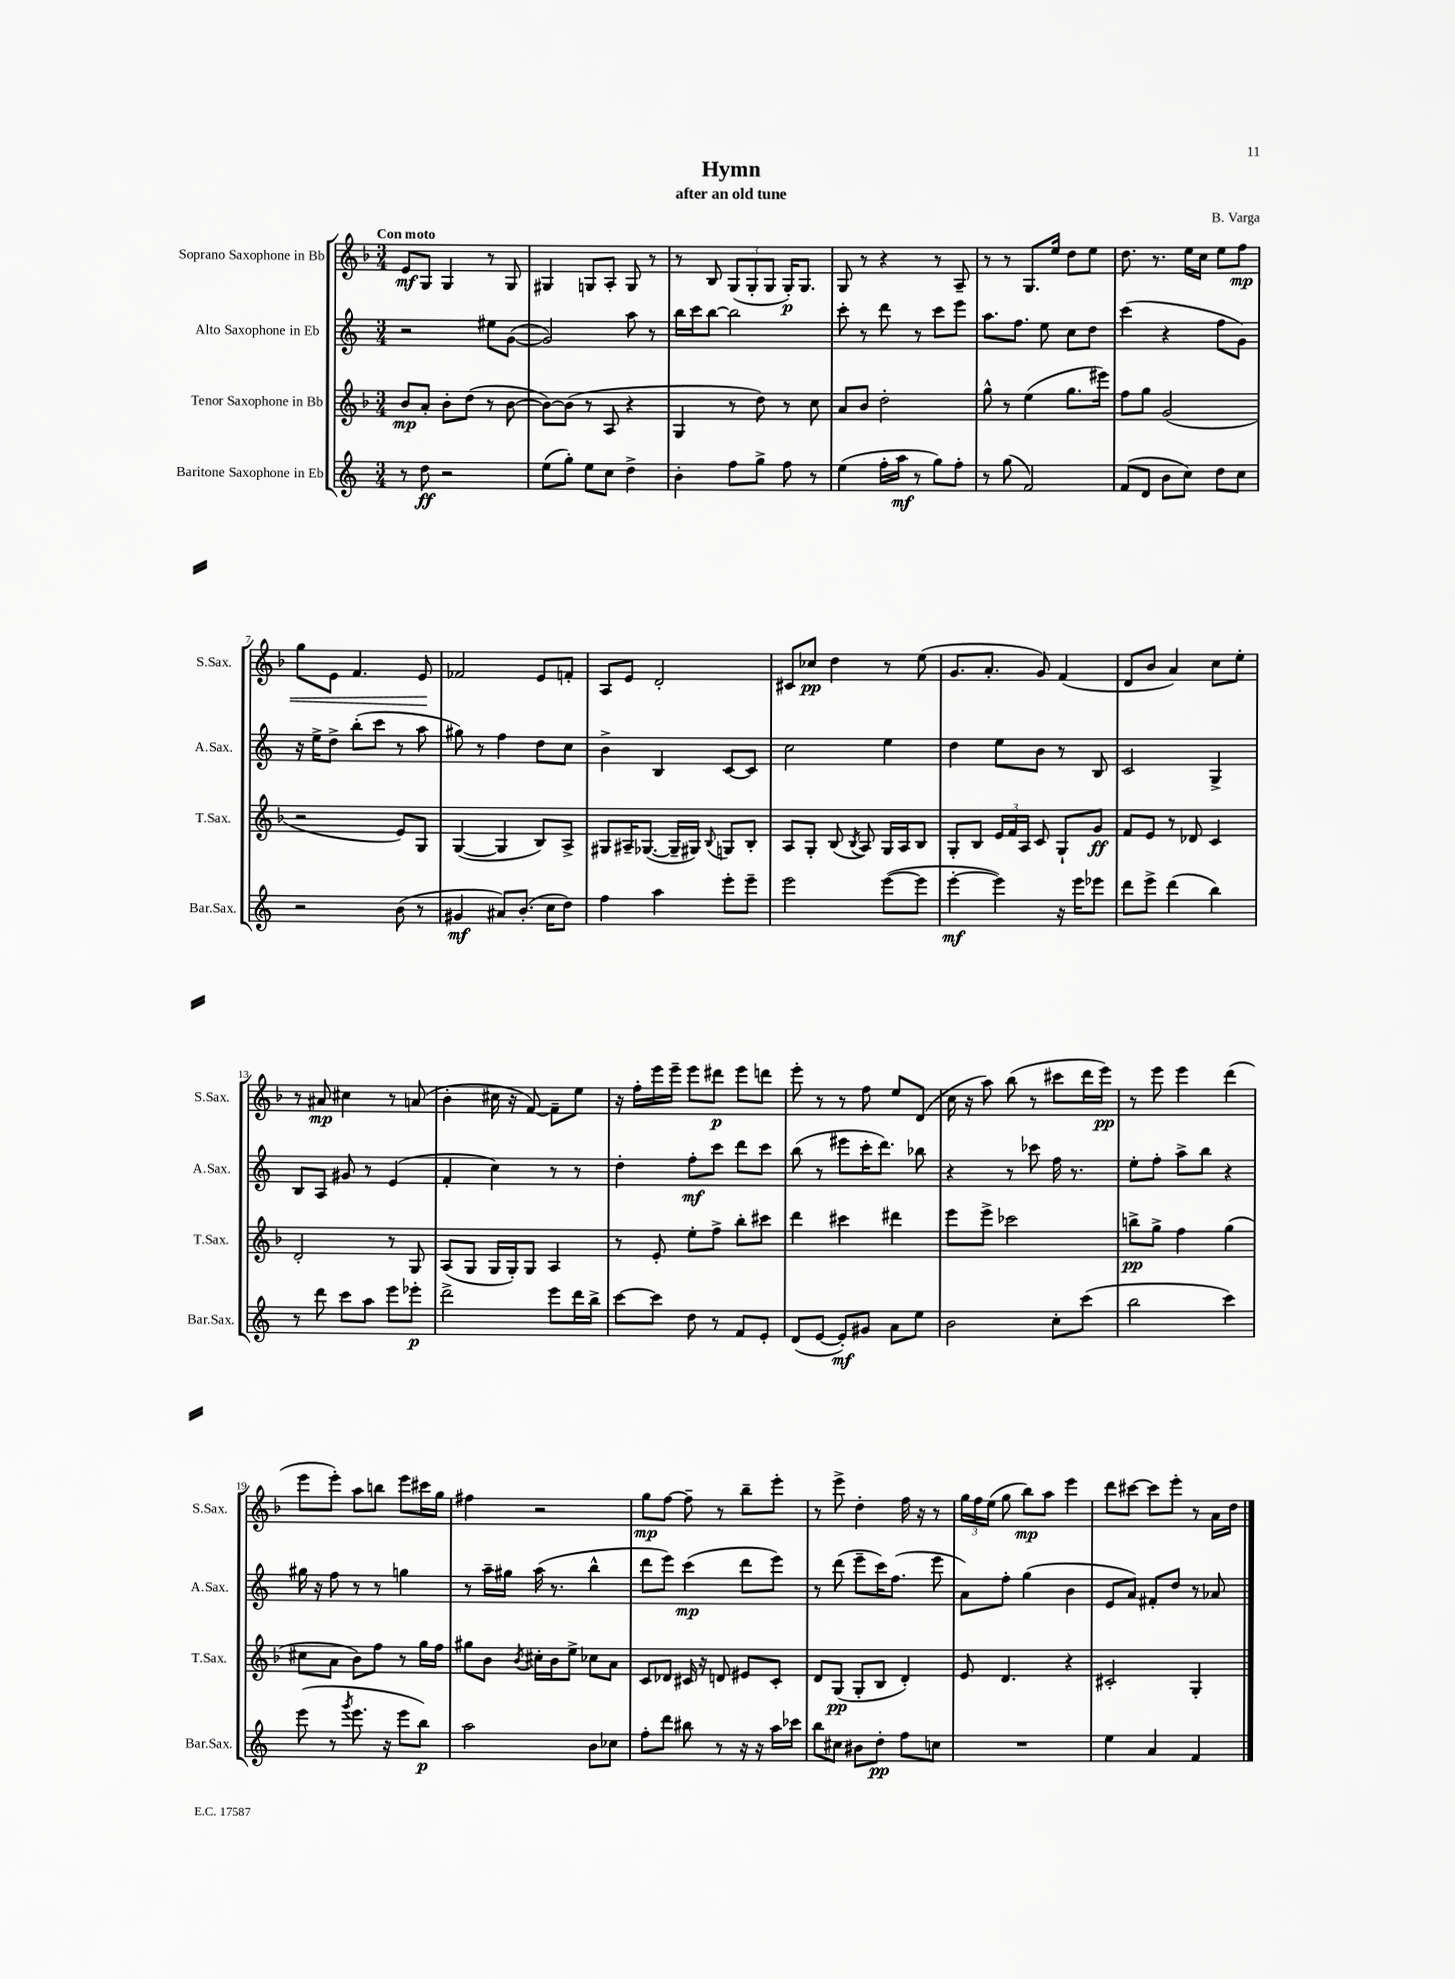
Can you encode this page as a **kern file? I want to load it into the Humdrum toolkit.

**kern	**dynam	**kern	**dynam	**kern	**dynam	**kern	**dynam
*part4	*part4	*part3	*part3	*part2	*part2	*part1	*part1
*staff4	*staff4	*staff3	*staff3	*staff2	*staff2	*staff1	*staff1
*I"Baritone Saxophone in Eb	*	*I"Tenor Saxophone in Bb	*	*I"Alto Saxophone in Eb	*	*I"Soprano Saxophone in Bb	*
*I'Bar.Sax.	*	*I'T.Sax.	*	*I'A.Sax.	*	*I'S.Sax.	*
*clefG2	*	*clefG2	*	*clefG2	*	*clefG2	*
*k[]	*	*k[b-]	*	*k[]	*	*k[b-]	*
*M3/4	*	*M3/4	*	*M3/4	*	*M3/4	*
=1	=1	=1	=1	=1	=1	=1	=1
!	!	!	!	!	!	!LO:TX:a:B:t=Con moto	!
8r	.	8b-/L	mp	2r	.	8e/L	mf
8dd\	ff	8a'/J	.	.	.	8G/J	.
2r	.	8b-'\L	.	.	.	4G/	.
.	.	(8dd\J	.	.	.	.	.
.	.	8r	.	8ee#X\L	.	8r	.
.	.	[8b-\	.	([8g\J	.	8G/	.
=2	=2	=2	=2	=2	=2	=2	=2
(8ee\L	.	8b-\L_)	.	2g/])	.	4G#X/	.
8gg'\J)	.	(8b-\J]	.	.	.	.	.
8ee\L	.	8r	.	.	.	8Gn/L	.
8cc\J	.	8A/	.	.	.	8A'/J	.
4dd^\	.	4r	.	8aa\	.	8G/	.
.	.	.	.	8r	.	8r	.
=3	=3	=3	=3	=3	=3	=3	=3
4b'\	.	4G/	.	16bb\LL	.	8r	.
.	.	.	.	16ccc\J	.	.	.
.	.	.	.	[8bb\J	.	8B-/	.
8ff\L	.	8r	.	2bb\]	.	(12G/L	.
.	.	.	.	.	.	12G'/	.
8gg^\J	.	8dd\)	.	.	.	.	.
.	.	.	.	.	.	12G/J	.
8ff\	.	8r	.	.	.	16G'/KL)	p
.	.	.	.	.	.	8.G/J	.
8r	.	8cc\	.	.	.	.	.
=4	=4	=4	=4	=4	=4	=4	=4
(4ee\	.	8a/L	.	8ccc'\	.	8G/	.
.	.	8b-/J	.	8r	.	8r	.
16ff'\LL	.	2dd'\	.	8ddd\	.	4r	.
16aa\JJ	mf	.	.	.	.	.	.
8r	.	.	.	8r	.	.	.
8gg\L)	.	.	.	8ccc\L	.	8r	.
8ff'\J	.	.	.	8eee\J	.	8A~/	.
=5	=5	=5	=5	=5	=5	=5	=5
8r	.	8gg^^\	.	8.aa\L	.	8r	.
(8gg\	.	8r	.	.	.	8r	.
.	.	.	.	8.ff\J	.	.	.
2f/)	.	(4ee\	.	.	.	8.G/L	.
.	.	.	.	8ee\	.	.	.
.	.	.	.	.	.	16ee/Jk	.
.	.	8.gg\L	.	8cc\L	.	8dd\L	.
.	.	.	.	8dd\J	.	8ee\J	.
.	.	16eee#X\Jk)	.	.	.	.	.
=6	=6	=6	=6	=6	=6	=6	=6
(8f/L	.	8ff\L	.	(4ccc\	.	8.dd\	.
8d/J	.	8gg\J	.	.	.	.	.
.	.	.	.	.	.	8.r	.
8b\L	.	(2g/	.	4r	.	.	.
8cc\J)	.	.	.	.	.	16ee\LL	.
.	.	.	.	.	.	16cc\JJ	.
8dd\L	.	.	.	8ff\L	.	8ee\L	.
!	!	!	!	!	!	!	!LO:HP:b
8cc\J	.	.	.	8g\J)	.	8ff\J	< mp
!!LO:LB:g=z
=7	=7	=7	=7	=7	=7	=7	=7
2r	.	2r	.	16r	.	8gg\L	.
.	.	.	.	16ee^\KL	.	.	.
.	.	.	.	8dd^\J	.	8e\J	.
.	.	.	.	(8bb'\L	.	4.f/	.
.	.	.	.	8ccc\J	.	.	.
(8b\	.	8e/L)	.	8r	.	.	.
8r	.	8G/J	.	8aa\	.	8e/	.
.	.	.	.	.	.	.	[
=8	=8	=8	=8	=8	=8	=8	=8
4g#X/	mf	([4G/	.	8gg#X\)	.	2f-X/	.
.	.	.	.	8r	.	.	.
8a#X/L)	.	4G/]	.	4ff\	.	.	.
(8.b'/J	.	.	.	.	.	.	.
.	.	8B-/L)	.	8dd\L	.	8e/L	.
16cc\KL	.	.	.	.	.	.	.
8dd\J)	.	8A^/J	.	8cc\J	.	8fn'/J	.
=9	=9	=9	=9	=9	=9	=9	=9
4ff\	.	8G#X/L	.	4b^\	.	8A/L	.
.	.	16A#X~/K	.	.	.	8e/J	.
.	.	([8.G-X/J	.	.	.	.	.
4aa\	.	.	.	4B/	.	2d'/	.
.	.	16G-~/LL]	.	.	.	.	.
.	.	16G#X/JJ)	.	.	.	.	.
.	.	8qqB-/	.	.	.	.	.
8eee'\L	.	8Gn/L	.	[8c/L	.	.	.
8eee~\J	.	8B-'/J	.	8c/J]	.	.	.
=10	=10	=10	=10	=10	=10	=10	=10
2eee\	.	8A/L	.	2cc\	.	8c#X/L	.
.	.	8G'/J	.	.	.	8cc-X/J	pp
.	.	(8B-/	.	.	.	4dd\	.
.	.	8qB-/	.	.	.	.	.
.	.	8A/)	.	.	.	.	.
([8eee\L	.	16G/LL	.	4ee\	.	8r	.
.	.	16A/J	.	.	.	.	.
8eee\J]	.	8B-/J	.	.	.	(8ee\	.
=11	=11	=11	=11	=11	=11	=11	=11
[4eee'\	mf	8G'/L	.	4dd\	.	8.g/L	.
.	.	8B-/J	.	.	.	.	.
.	.	.	.	.	.	8.a'/J	.
4eee\])	.	24e/LL	.	8ee\L	.	.	.
.	.	24f/	.	.	.	.	.
.	.	24A/JJ	.	.	.	.	.
.	.	8c/	.	8b\J	.	8g/)	.
16r	.	8G`/L	.	8r	.	(4f/	.
16eee\KL	.	.	.	.	.	.	.
8eee-X\J	.	8g/J	ff	8B/	.	.	.
=12	=12	=12	=12	=12	=12	=12	=12
8ddd\L	.	8f/L	.	2c/	.	8d/L	.
8eee^\J	.	8e/J	.	.	.	8b-/J	.
(4ddd\	.	8r	.	.	.	4a/)	.
.	.	8d-X/	.	.	.	.	.
4bb\)	.	4c/	.	4G^/	.	8cc\L	.
.	.	.	.	.	.	8ee'\J	.
!!LO:LB:g=z
=13	=13	=13	=13	=13	=13	=13	=13
8r	.	2d'/	.	8B/L	.	8r	.
8ddd\	.	.	.	8A/J	.	8a#X/	mp
8ccc\L	.	.	.	8g#X/	.	4cc#X\	.
8aa\J	.	.	.	8r	.	.	.
8eee\L	.	8r	.	(4e/	.	8r	.
8eee-X'\J	p	8G/	.	.	.	(8an/	.
=14	=14	=14	=14	=14	=14	=14	=14
2ddd^\	.	(8A/L	.	4f'/	.	4b-'\	.
.	.	8G/J	.	.	.	.	.
.	.	16G/LL	.	4cc\)	.	16cc#X\	.
.	.	16G'/J)	.	.	.	16r	.
.	.	8G/J	.	.	.	[8f/)	.
8eee\L	.	4A/	.	8r	.	8f~\L]	.
16ddd\L	.	.	.	8r	.	8ee\J	.
16bb^\JJ	.	.	.	.	.	.	.
=15	=15	=15	=15	=15	=15	=15	=15
[8ccc\L	.	8r	.	4dd'\	.	16r	.
.	.	.	.	.	.	16ff'\LL	.
8ccc\J]	.	8e'/	.	.	.	16eee\	.
.	.	.	.	.	.	16eee~\JJ	.
8dd\	.	8ee'\L	.	8ff'\L	mf	8eee\L	.
8r	.	8ff^\J	.	8ccc\J	.	8ddd#X\J	p
8f/L	.	8bb-'\L	.	8ddd\L	.	8eee\L	.
8e'/J	.	8ccc#X\J	.	8ccc\J	.	8dddn\J	.
=16	=16	=16	=16	=16	=16	=16	=16
(8d/L	.	4ddd\	.	(8bb\	.	8eee'\	.
[8e/J	.	.	.	8r	.	8r	.
8e'/L])	mf	4ccc#X\	.	8eee#X\L	.	8r	.
8g#X/J	.	.	.	16ccc'\K	.	8ff\	.
.	.	.	.	8.ddd\J)	.	.	.
8a\L	.	4ddd#X\	.	.	.	8ee/L	.
8ee\J	.	.	.	8bb-X\	.	(8d/J	.
=17	=17	=17	=17	=17	=17	=17	=17
2b\	.	8eee\L	.	4r	.	16cc\	.
.	.	.	.	.	.	16r	.
.	.	8eee^\J	.	.	.	8aa\)	.
.	.	2ccc-X\	.	8r	.	(8bb-\	.
.	.	.	.	8ccc-X\	.	8r	.
8cc'\L	.	.	.	16ff\	.	8ccc#X\L	.
.	.	.	.	8.r	.	.	.
(8ccc\J	.	.	.	.	.	16ddd\L	.
.	.	.	.	.	.	16eee\JJ)	pp
=18	=18	=18	=18	=18	=18	=18	=18
2bb\	.	8bbn^\L	pp	8ee'\L	.	8r	.
.	.	8gg^\J	.	8ff'\J	.	8eee\	.
.	.	4ff\	.	8aa^\L	.	4eee\	.
.	.	.	.	8bb\J	.	.	.
4ccc\)	.	(4gg\	.	4r	.	(4ddd\	.
!!LO:LB:g=z
=19	=19	=19	=19	=19	=19	=19	=19
(8eee\	.	8cc#X\L	.	16gg#X\	.	8eee\L	.
.	.	.	.	16r	.	.	.
8r	.	8a\J	.	8ff\	.	8eee'\J)	.
8qggg/	.	.	.	.	.	.	.
8.eee\	.	8b-\L)	.	8r	.	8aa\L	.
.	.	8ff\J	.	8r	.	8bbn\J	.
16r	.	.	.	.	.	.	.
8eee\L	.	8r	.	4ggn\	.	8eee\L	.
8bb\J)	p	16gg\LL	.	.	.	16ccc#X\L	.
.	.	16ff\JJ	.	.	.	16gg\JJ	.
=20	=20	=20	=20	=20	=20	=20	=20
2aa\	.	8gg#X\L	.	8r	.	4ff#X\	.
.	.	8b-\J	.	16aa~\LL	.	.	.
.	.	.	.	16gg#X\JJ	.	.	.
.	.	8qb-/	.	.	.	.	.
.	.	16cc#X'\LL	.	(16aa\	.	2r	.
.	.	16b-\J	.	8.r	.	.	.
.	.	8ee^\J	.	.	.	.	.
8b\L	.	8cc-X\L	.	4bb^^\	.	.	.
8cc-X\J	.	8a\J	.	.	.	.	.
=21	=21	=21	=21	=21	=21	=21	=21
8ff'\L	.	8c/L	.	8ddd\L	.	8gg\L	mp
8ddd\J	.	8d-X/J	.	8eee\J)	.	[8ff\J	.
8bb#X\	.	16c#X/	.	(4ccc\	mp	8ff~\]	.
.	.	16r	.	.	.	.	.
8r	.	8dn/	.	.	.	8r	.
16r	.	8e#X/L	.	8ddd\L	.	8bb-~\L	.
16r	.	.	.	.	.	.	.
16aa\LL	.	8c#'/J	.	8eee\J)	.	8eee'\J	.
16ccc-X\JJ	.	.	.	.	.	.	.
=22	=22	=22	=22	=22	=22	=22	=22
8bb\L	.	8d/L	.	8r	.	8r	.
8cc#X\J	.	(8G/J	pp	(8ddd\	.	8eee^\	.
8b#X\L	.	8G'/L	.	8eee~\L	.	4dd'\	.
8dd'\J	pp	8B-/J	.	16ccc\K)	.	.	.
.	.	.	.	(8.ff\J	.	.	.
8ff\L	.	4d'/)	.	.	.	16ff\	.
.	.	.	.	.	.	16r	.
8ccn\J	.	.	.	8eee\	.	8r	.
=23	=23	=23	=23	=23	=23	=23	=23
2.r	.	8e/	.	8a\L)	.	24gg\LL	.
.	.	.	.	.	.	24ff\	.
.	.	.	.	.	.	(24ee\JJ	.
.	.	4.d/	.	8ff'\J	.	8gg\	.
.	.	.	.	(4gg\	.	8bb-\L)	mp
.	.	.	.	.	.	8aa\J	.
.	.	4r	.	4b\	.	4eee\	.
=24	=24	=24	=24	=24	=24	=24	=24
4ee\	.	2c#X'/	.	8e/L	.	8ddd\L	.
.	.	.	.	8a/J)	.	[8ccc#X\J	.
4a/	.	.	.	8f#X'/L	.	8ccc#\L]	.
.	.	.	.	8dd/J	.	8eee'\J	.
4f/	.	4G'/	.	8r	.	8r	.
.	.	.	.	8a-X/	.	16a\LL	.
.	.	.	.	.	.	16dd\JJ	.
==	==	==	==	==	==	==	==
*-	*-	*-	*-	*-	*-	*-	*-
